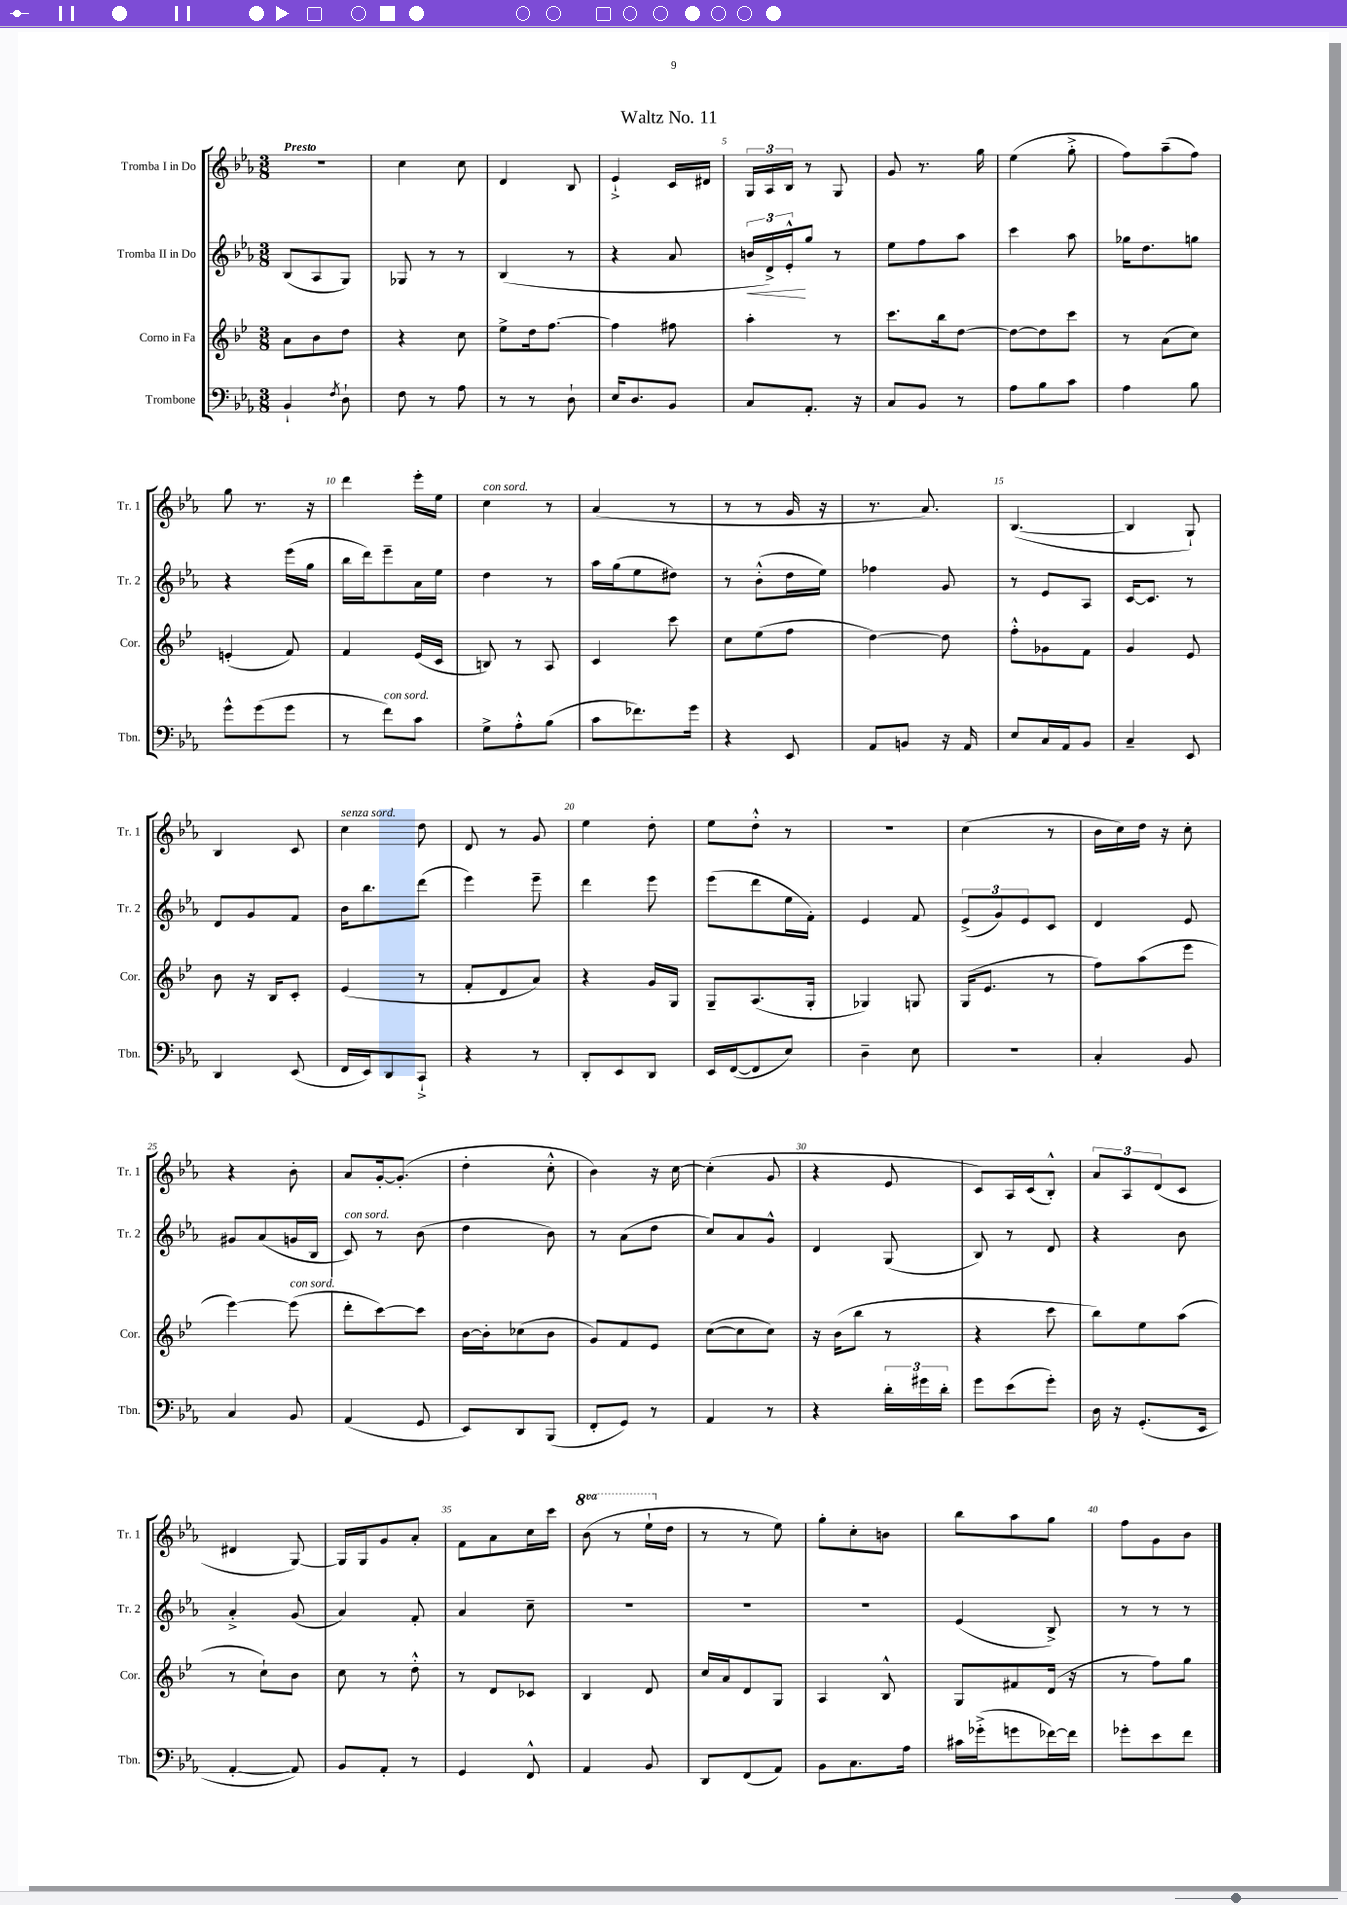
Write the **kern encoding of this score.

**kern	**kern	**kern	**dynam	**kern
*part4	*part3	*part2	*part2	*part1
*staff4	*staff3	*staff2	*staff2	*staff1
*I"Trombone	*I"Corno in Fa	*I"Tromba II in Do	*	*I"Tromba I in Do
*I'Tbn.	*I'Cor.	*I'Tr. 2	*	*I'Tr. 1
*clefF4	*clefG2	*clefG2	*	*clefG2
*k[b-e-a-]	*k[b-e-]	*k[b-e-a-]	*	*k[b-e-a-]
*M3/8	*M3/8	*M3/8	*	*M3/8
=1	=1	=1	=1	=1
!	!	!	!	!LO:TX:a:B:t=Presto
4BB-`/	8a\L	(8B-/L	.	4.r
.	8b-\	8A-/	.	.
8qF/	.	.	.	.
8D`\	8dd\J	8G/J)	.	.
=2	=2	=2	=2	=2
8F\	4r	8G-X/	.	4cc\
8r	.	8r	.	.
8A-\	8cc\	8r	.	8cc\
=3	=3	=3	=3	=3
8r	8ee-^\L	(4B-/	.	4d/
8r	16dd\k	.	.	.
.	[8.ff\J	.	.	.
8D`\	.	8r	.	8B-/
=4	=4	=4	=4	=4
16E-/KL	4ff\]	4r	.	4e-`^/
8.D/	.	.	.	.
8BB-/J	8ff#X\	8a-/	.	16c/LL
.	.	.	.	16d#X/JJ
=5	=5	=5	=5	=5
!	!	!	!LO:HP:b	!
8C/L	4aa'\	24bn/LL	<	24G/LL
.	.	24d^/)	.	24A-/
.	.	24e-'^^/J	.	24B-/JJ
8.AA-'/J	.	8gg/J	[	8r
.	8r	8r	.	8G/
16r	.	.	.	.
=6	=6	=6	=6	=6
8C/L	8.ccc\L	8ee-\L	.	8g/
8BB-/J	.	8ff\	.	8.r
.	16bb-\k	.	.	.
8r	[8dd\J	8aa-\J	.	.
.	.	.	.	16gg\
=7	=7	=7	=7	=7
8A-\L	8dd\L_	4ccc\	.	(4ee-\
8B-\	8dd\]	.	.	.
8c\J	8ccc\J	8aa-\	.	8gg'^\
=8	=8	=8	=8	=8
4A-\	8r	16gg-X\KL	.	8ff\L)
.	.	8.dd\	.	.
.	(8a\L	.	.	(8aa-~\
8B-\	8cc\J)	8ggn\J	.	8ff\J)
!!LO:LB:g=z
=9	=9	=9	=9	=9
8g^^\L	(4en'/	4r	.	8gg\
(8g\	.	.	.	8.r
8g\J	8f/)	(16eee-\LL	.	.
.	.	16gg\JJ	.	16r
=10	=10	=10	=10	=10
8r	4f/	16bb-\LL	.	4ddd\
.	.	16ddd\J)	.	.
!LO:TX:a:i:t=con sord.	!	!	!	!
8f\L)	.	8eee-~\	.	.
8c\J	(16e-/LL	16a-\L	.	16eee-'\LL
.	16c/JJ	16ee-\JJ	.	16ee-\JJ
=11	=11	=11	=11	=11
!	!	!	!	!LO:TX:a:i:t=con sord.
8G^\L	8Bn/)	4dd\	.	4cc\
8A-'^^\	8r	.	.	.
(8B-\J	8A/	8r	.	8r
=12	=12	=12	=12	=12
8c\L	4c/	16aa-\LL	.	(4a-/
.	.	(16gg\J	.	.
8.f-X\)	.	8ee-\	.	.
.	8ccc\	8dd#X\J)	.	8r
16g\Jk	.	.	.	.
=13	=13	=13	=13	=13
4r	8cc\L	8r	.	8r
.	(8ee-\	(8b-'^^\L	.	8r
8EE-/	8ff\J	16dd\L	.	16g/
.	.	16ee-\JJ)	.	16r
=14	=14	=14	=14	=14
8AA-/L	[4dd\)	4ff-X\	.	8.r
8BBn/J	.	.	.	.
.	.	.	.	8.a-/)
16r	8dd\]	8g/	.	.
16AA-/	.	.	.	.
=15	=15	=15	=15	=15
8E-/L	8ff'^^\L	8r	.	([4.B-/
16C/L	8g-X\	8e-/L	.	.
16AA-/J	.	.	.	.
8BB-/J	8f\J	8A-/J	.	.
=16	=16	=16	=16	=16
4C~/	4g/	[16c/KL	.	4B-/]
.	.	8.c/J]	.	.
8EE-/	8e-/	8r	.	8G`/)
!!LO:LB:g=z
=17	=17	=17	=17	=17
4DD/	8b-\	8d/L	.	4B-/
.	16r	8g/	.	.
.	16B-/KL	.	.	.
(8EE-/	8c'/J	8f/J	.	8c/
=18	=18	=18	=18	=18
!	!	!	!	!LO:TX:a:i:t=senza sord.
16FF/LL	(4e-/	16b-\KL	.	4cc\
16EE-/J)	.	8.bb-\	.	.
8DD/	.	.	.	.
8CC`^/J	8r	(8ddd\J	.	8dd\
=19	=19	=19	=19	=19
4r	8f'/L	4eee-\)	.	8d/
.	8d/	.	.	8r
8r	8a/J)	8eee-~\	.	8g/
=20	=20	=20	=20	=20
8DD'/L	4r	4ddd\	.	4ee-\
8EE-/	.	.	.	.
8DD/J	16g/LL	8eee-\	.	8dd'\
.	16G/JJ	.	.	.
=21	=21	=21	=21	=21
16EE-/LL	8G~/L	(8eee-\L	.	8ee-\L
([16FF/J	.	.	.	.
8FF/]	(8.A/	8ddd\	.	8dd'^^\J
8E-/J)	.	16ee-\L	.	8r
.	16G'/Jk	16f'\JJ)	.	.
=22	=22	=22	=22	=22
4D~\	4G-X/)	4e-/	.	4.r
8E-\	8Gn/	8f/	.	.
=23	=23	=23	=23	=23
4.r	(16G/KL	(12e-^/L	.	(4cc\
.	8.e-/J	.	.	.
.	.	12g/)	.	.
.	.	12e-/	.	.
.	8r	8c/J	.	8r
=24	=24	=24	=24	=24
4C'/	8ff\L)	4d/	.	16b-\LL
.	.	.	.	16cc\)
.	(8aa\	.	.	16dd\JJ
.	.	.	.	16r
8BB-/	8eee-\J	8e-/	.	8cc'\
!!LO:LB:g=z
=25	=25	=25	=25	=25
4C/	[4eee-\)	8g#X/L	.	4r
.	.	(8a-/	.	.
!	!LO:TX:a:i:t=con sord.	!	!	!
8BB-/	(8eee-\]	16gn/L	.	8b-'\
.	.	16B-/JJ	.	.
=26	=26	=26	=26	=26
!	!	!LO:TX:a:i:t=con sord.	!	!
(4AA-/	8ddd'\L	8c/)	.	8a-/L
.	[8ccc\)	8r	.	[16g'/k
.	.	.	.	(8.g'/J]
8GG/	8ccc\J]	(8b-\	.	.
=27	=27	=27	=27	=27
8EE-/L)	[16b-\LL	4dd\	.	4dd'\
.	16b-'\J]	.	.	.
8DD/	(8cc-X\	.	.	.
(8BBB-/J	8b-\J	8b-\)	.	8cc'^^\
=28	=28	=28	=28	=28
8FF'/L	8g/L)	8r	.	4b-\)
8GG/J)	8f/	(8a-\L	.	.
8r	8e-/J	8dd\J	.	16r
.	.	.	.	[16cc\
=29	=29	=29	=29	=29
4AA-/	([8cc\L	8cc/L)	.	(4cc'\]
.	8cc\]	8a-/	.	.
8r	8cc\J)	8g^^/J	.	8g/
=30	=30	=30	=30	=30
4r	16r	4d/	.	4r
.	(16b-\KL	.	.	.
.	8bb-\J	.	.	.
24d'\LL	8r	(8G/	.	8e-/
24g#X\	.	.	.	.
24d'\JJ	.	.	.	.
=31	=31	=31	=31	=31
8g\L	4r	8B-/)	.	8c/L)
(8e-\	.	8r	.	16A-/L
.	.	.	.	(16c/J
8g'\J)	8ccc\	8d/	.	8B-'^^/J)
=32	=32	=32	=32	=32
16D\	8bb-\L)	4r	.	12a-/L
16r	.	.	.	.
.	.	.	.	12A-/
(8.GG'/L	8ee-\	.	.	.
.	.	.	.	(12d/
.	(8aa\J	8b-\	.	8c/J
16EE-/Jk	.	.	.	.
!!LO:LB:g=z
=33	=33	=33	=33	=33
[4AA-'/	8r	4a-'^/	.	4d#X/
.	8cc`\L)	.	.	.
8AA-/])	8b-\J	(8g/	.	[8G/)
=34	=34	=34	=34	=34
8BB-/L	8cc\	4a-/)	.	16G/LL]
.	.	.	.	16G/J
8AA-'/J	8r	.	.	8g/
8r	8dd'^^\	8f'/	.	8a-'/J
=35	=35	=35	=35	=35
4GG/	8r	4a-/	.	8f\L
.	8d/L	.	.	8a-\
8FF^^/	8c-X/J	8cc~\	.	16cc\L
.	.	.	.	16ccc\JJ
=36	=36	=36	=36	=36
*	*	*	*	*8va
4AA-/	4B-/	4.r	.	(8bb-\
.	.	.	.	8r
8BB-/	8d/	.	.	16eee-`\LL
*	*	*	*	*X8va
.	.	.	.	16dd\JJ
=37	=37	=37	=37	=37
8DD/L	16cc/LL	4.r	.	8r
.	16a/J	.	.	.
(8FF/	8d/	.	.	8r
8AA-/J)	8G/J	.	.	8ee-\)
=38	=38	=38	=38	=38
8BB-\L	4A/	4.r	.	8gg'\L
8.C\	.	.	.	8cc'\
.	8B-^^/	.	.	8bn\J
16A-\Jk	.	.	.	.
=39	=39	=39	=39	=39
16c#X\LL	8G/L	(4e-/	.	8bb-\L
(16g-X'^\J	.	.	.	.
8gn\	8f#X/	.	.	8aa-\
[16f-X\L)	(16d/Jk	8B-^/)	.	8gg\J
16f-\JJ]	16r	.	.	.
=40	=40	=40	=40	=40
8g-X'\L	8r	8r	.	8ff\L
8e-\	8ff\L)	8r	.	8g\
8f\J	8gg\J	8r	.	8b-\J
==	==	==	==	==
*-	*-	*-	*-	*-
